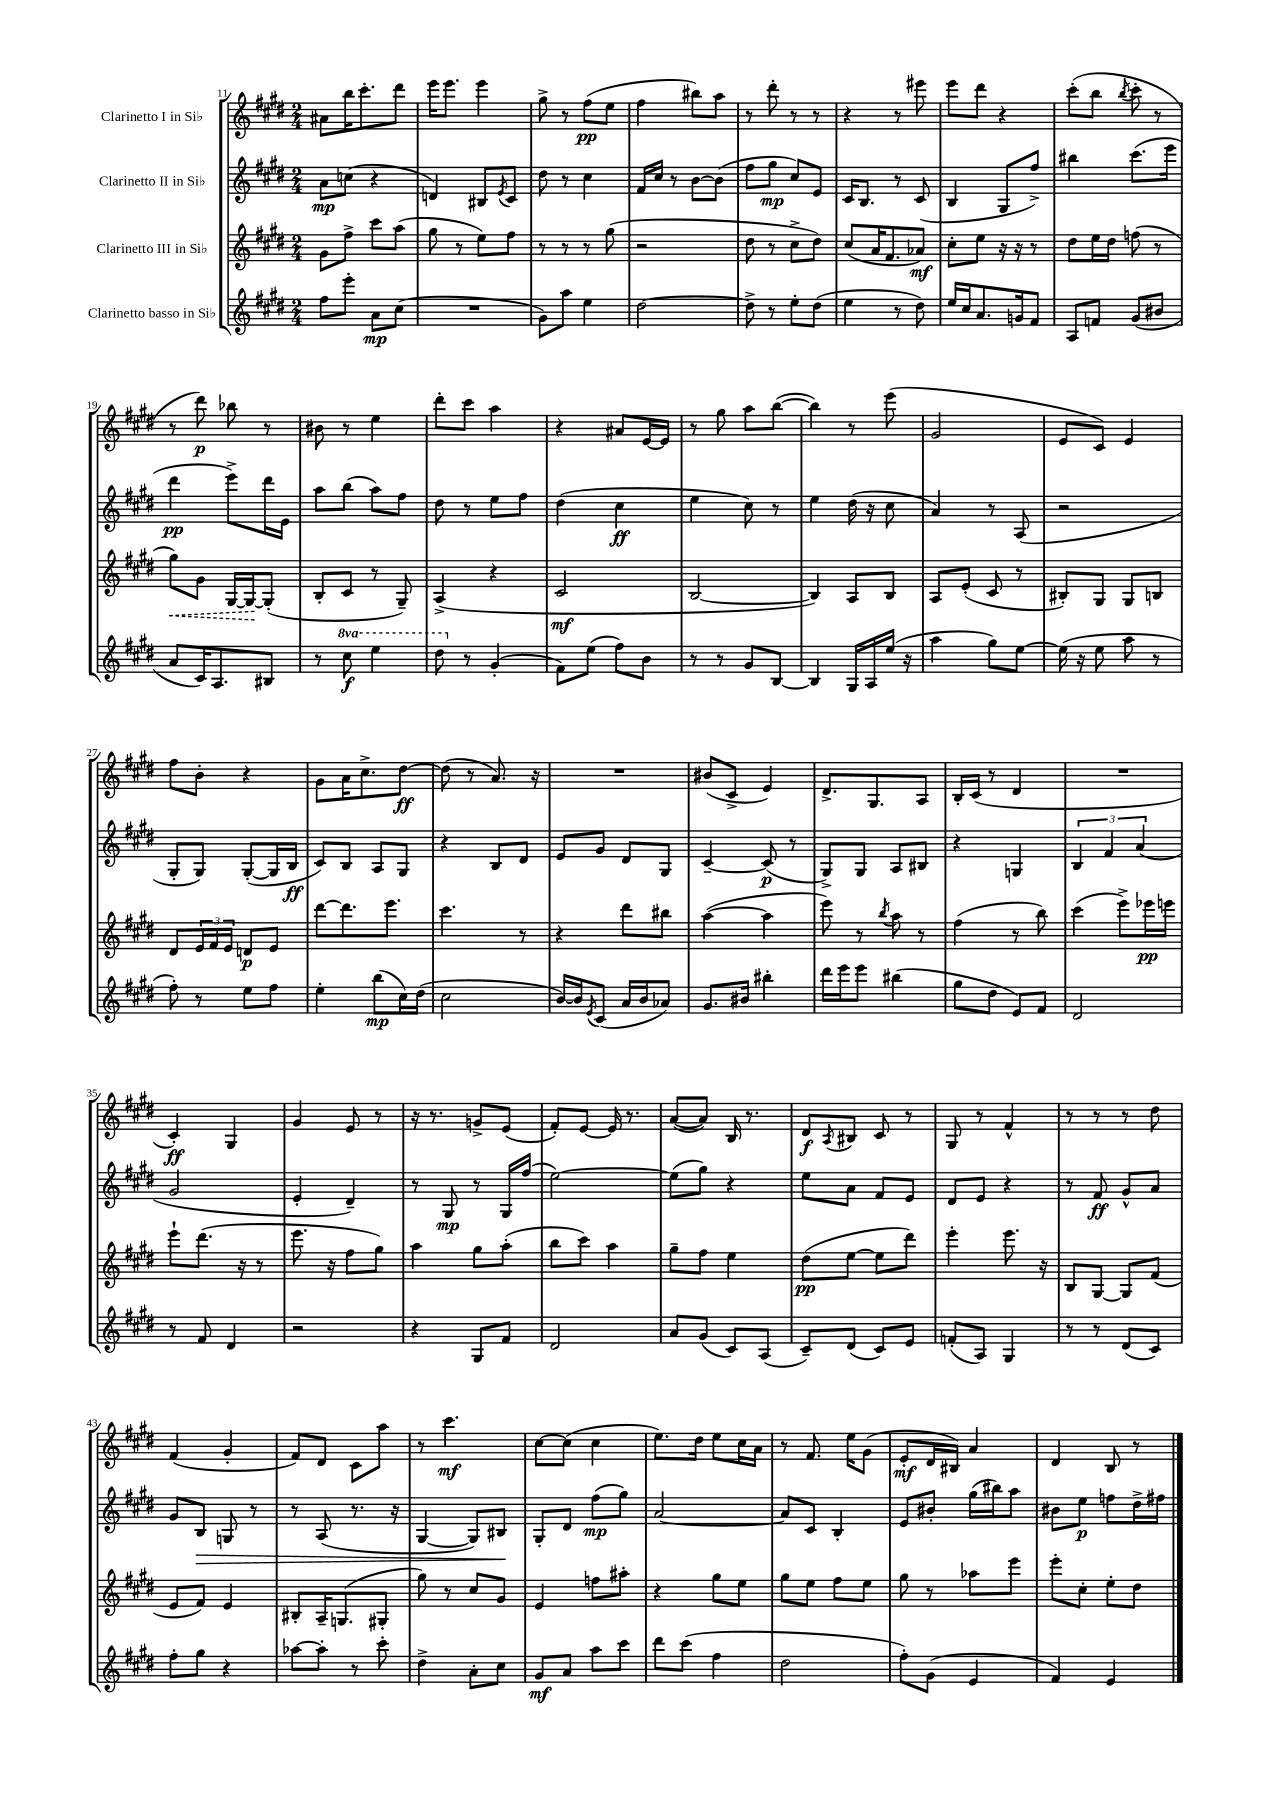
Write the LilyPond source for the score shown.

<<
\new StaffGroup <<
\new Staff = "s0" \with { instrumentName = "Clarinetto I in Sib" } {
    \clef treble \key e \major \numericTimeSignature \time 2/4
    ais'8 b''16 cis'''8.-. dis'''8 |
    e'''16 e'''8. e'''4 |
    gis''8-> r8 fis''8\pp( e''8 |
    fis''4 bis''8) a''8 |
    r8 dis'''8-. r8 r8 |
    r4 r8 eis'''8 |
    e'''8 dis'''8 r4 |
    cis'''8-.( b''8 \acciaccatura { b''8 } cis'''8-. r8 |
    r8 dis'''8\p) bes''8 r8 |
    bis'8 r8 e''4 |
    dis'''8-. cis'''8 a''4 |
    r4 ais'8 e'16~ e'16 |
    r8 gis''8 a''8 b''8~( |
    b''4) r8 e'''8( |
    gis'2 |
    e'8 cis'8) e'4 |
    fis''8 b'8-. r4 |
    gis'8 a'16 cis''8.-> dis''8~\ff |
    dis''8( r8 a'8.) r16 |
    R2 |
    bis'8( cis'8-> e'4) |
    dis'8.-> gis8. a8 |
    b16-. cis'16( r8 dis'4 |
    R2 |
    cis'4-.\ff) gis4 |
    gis'4 e'8 r8 |
    r16 r8. g'8-> e'8( |
    fis'8-.) e'8~ e'16 r8. |
    a'8~( a'8) b16 r8. |
    dis'8\f \acciaccatura { a8 } bis8 cis'8 r8 |
    gis8 r8 fis'4-^ |
    r8 r8 r8 dis''8 |
    fis'4( gis'4-. |
    fis'8) dis'8 cis'8 a''8 |
    r8 cis'''4.\mf |
    cis''8~ cis''8( cis''4 |
    e''8.) dis''16 e''8 cis''16 a'16 |
    r8 fis'8. e''16 gis'8( |
    e'8-.\mf dis'16 bis16) a'4 |
    dis'4 b8 r8 \bar "|." |
}
\new Staff = "s1" \with { instrumentName = "Clarinetto II in Sib" } {
    \clef treble \key e \major \numericTimeSignature \time 2/4
    a'8\mp c''8( r4 |
    d'4) bis8 \acciaccatura { e'8 } cis'8 |
    dis''8 r8 cis''4 |
    fis'16 cis''16 r8 b'8~ b'8( |
    fis''8 gis''8\mp cis''8) e'8 |
    cis'16 b8. r8 cis'8( |
    b4 gis8 fis''8->) |
    bis''4 cis'''8.( e'''16 |
    dis'''4\pp e'''8->) dis'''16 e'16 |
    a''8 b''8( a''8) fis''8 |
    dis''8 r8 e''8 fis''8 |
    dis''4( cis''4\ff |
    e''4 cis''8) r8 |
    e''4 dis''16( r16 cis''8 |
    a'4) r8 a8( |
    r2 |
    gis8-. gis8) gis8~-.( gis16 b16\ff |
    cis'8) b8 a8 gis8 |
    r4 b8 dis'8 |
    e'8 gis'8 dis'8 gis8 |
    cis'4~-- cis'8\p( r8 |
    gis8->) gis8 a8 bis8 |
    r4 g4 |
    \tuplet 3/2 { b4 fis'4 a'4( } |
    gis'2 |
    e'4-. dis'4--) |
    r8 gis8\mp r8 gis16 fis''16( |
    e''2~) |
    e''8( gis''8) r4 |
    e''8 a'8 fis'8 e'8 |
    dis'8 e'8 r4 |
    r8 fis'8\ff gis'8-^ a'8 |
    gis'8 b8\> g8 r8 |
    r8 a8( r8. r16 |
    gis4~ gis8) bis8\! |
    gis8-. dis'8 fis''8\mp( gis''8) |
    a'2~ |
    a'8 cis'8 b4-. |
    e'8 bis'8-. gis''16( bis''16) a''8 |
    bis'8 e''8\p f''8 dis''16-> fis''16 \bar "|." |
}
\new Staff = "s2" \with { instrumentName = "Clarinetto III in Sib" } {
    \clef treble \key e \major \numericTimeSignature \time 2/4
    gis'8 fis''8-> cis'''8 a''8( |
    gis''8 r8 e''8) fis''8 |
    r8 r8 r8 gis''8( |
    r2 |
    dis''8 r8 cis''8-> dis''8) |
    cis''8( a'16 fis'8. aes'8\mf) |
    cis''8-. e''8 r16 r16 r8 |
    dis''8 e''16 dis''16 f''8( r8 |
    \once \override Hairpin.style = #'dashed-line gis''8\<) gis'8 gis16~ gis16~\! gis8-.( |
    b8-. cis'8 r8 gis8--) |
    a4->( r4 |
    cis'2\mf |
    b2~ |
    b4) a8 b8 |
    a8 e'8-.( cis'8 r8 |
    bis8-.) gis8 gis8 b8 |
    dis'8 \tuplet 3/2 { e'16 fis'16 e'16 } d'8\p e'8 |
    dis'''8~ dis'''8. e'''8. |
    cis'''4. r8 |
    r4 dis'''8 bis''8 |
    a''4~( a''4 |
    e'''8) r8 \acciaccatura { b''8 } a''8 r8 |
    fis''4( r8 b''8) |
    cis'''4( e'''8->) ees'''16\pp e'''16 |
    e'''8-! dis'''8.( r16 r8 |
    e'''8. r16 fis''8 gis''8) |
    a''4 gis''8 a''8-.( |
    b''8 cis'''8) a''4 |
    gis''8-- fis''8 e''4 |
    dis''8\pp( e''8~ e''8 dis'''8) |
    e'''4-. e'''8. r16 |
    b8 gis8~ gis8 fis'8( |
    e'8 fis'8) e'4 |
    bis8-. a16-- g8.( gis8-. |
    gis''8) r8 cis''8 gis'8 |
    e'4 f''8 ais''8-. |
    r4 gis''8 e''8 |
    gis''8 e''8 fis''8 e''8 |
    gis''8 r8 aes''8 e'''8 |
    e'''8-. cis''8-. e''8-. dis''8 \bar "|." |
}
\new Staff = "s3" \with { instrumentName = "Clarinetto basso in Sib" } {
    \clef treble \key e \major \numericTimeSignature \time 2/4 \set Staff.ottavationMarkups = #ottavation-simple-ordinals
    fis''8 e'''8-. a'8\mp cis''8( |
    R2 |
    gis'8) a''8 e''4 |
    dis''2~ |
    dis''8-> r8 e''8-. dis''8( |
    e''4 r8 dis''8) |
    e''16 cis''16 a'8. g'16 fis'8 |
    a8 f'8 gis'8( bis'8 |
    a'8 cis'16) a8. bis8 |
    r8 \ottava #1 cis'''8\f e'''4 |
    dis'''8 \ottava #0 r8 gis'4-.( |
    fis'8) e''8( fis''8) b'8 |
    r8 r8 gis'8 b8~ |
    b4 gis16 a16 e''16( r16 |
    a''4 gis''8) e''8~ |
    e''16( r16 e''8 a''8 r8 |
    fis''8-.) r8 e''8 fis''8 |
    e''4-. b''8\mp( cis''16) dis''16( |
    cis''2 |
    b'16~) b'16 \acciaccatura { e'8 } cis'8( a'16 b'16 aes'8) |
    gis'8. bis'16 bis''4-. |
    dis'''16 e'''16 e'''8 bis''4( |
    gis''8 dis''8 e'8) fis'8 |
    dis'2 |
    r8 fis'8 dis'4 |
    r2 |
    r4 gis8 fis'8 |
    dis'2 |
    a'8 gis'8( cis'8) a8( |
    cis'8--) dis'8( cis'8) e'8 |
    f'8-.( a8) gis4 |
    r8 r8 dis'8( cis'8) |
    fis''8-. gis''8 r4 |
    aes''8~ aes''8-. r8 cis'''8-. |
    dis''4-> a'8-. cis''8 |
    gis'8\mf a'8 a''8 cis'''8 |
    dis'''8 cis'''8( fis''4 |
    dis''2 |
    fis''8-.) gis'8( e'4 |
    fis'4) e'4 \bar "|." |
}
>>
>>
\layout { \context { \Score currentBarNumber = #11 } }
